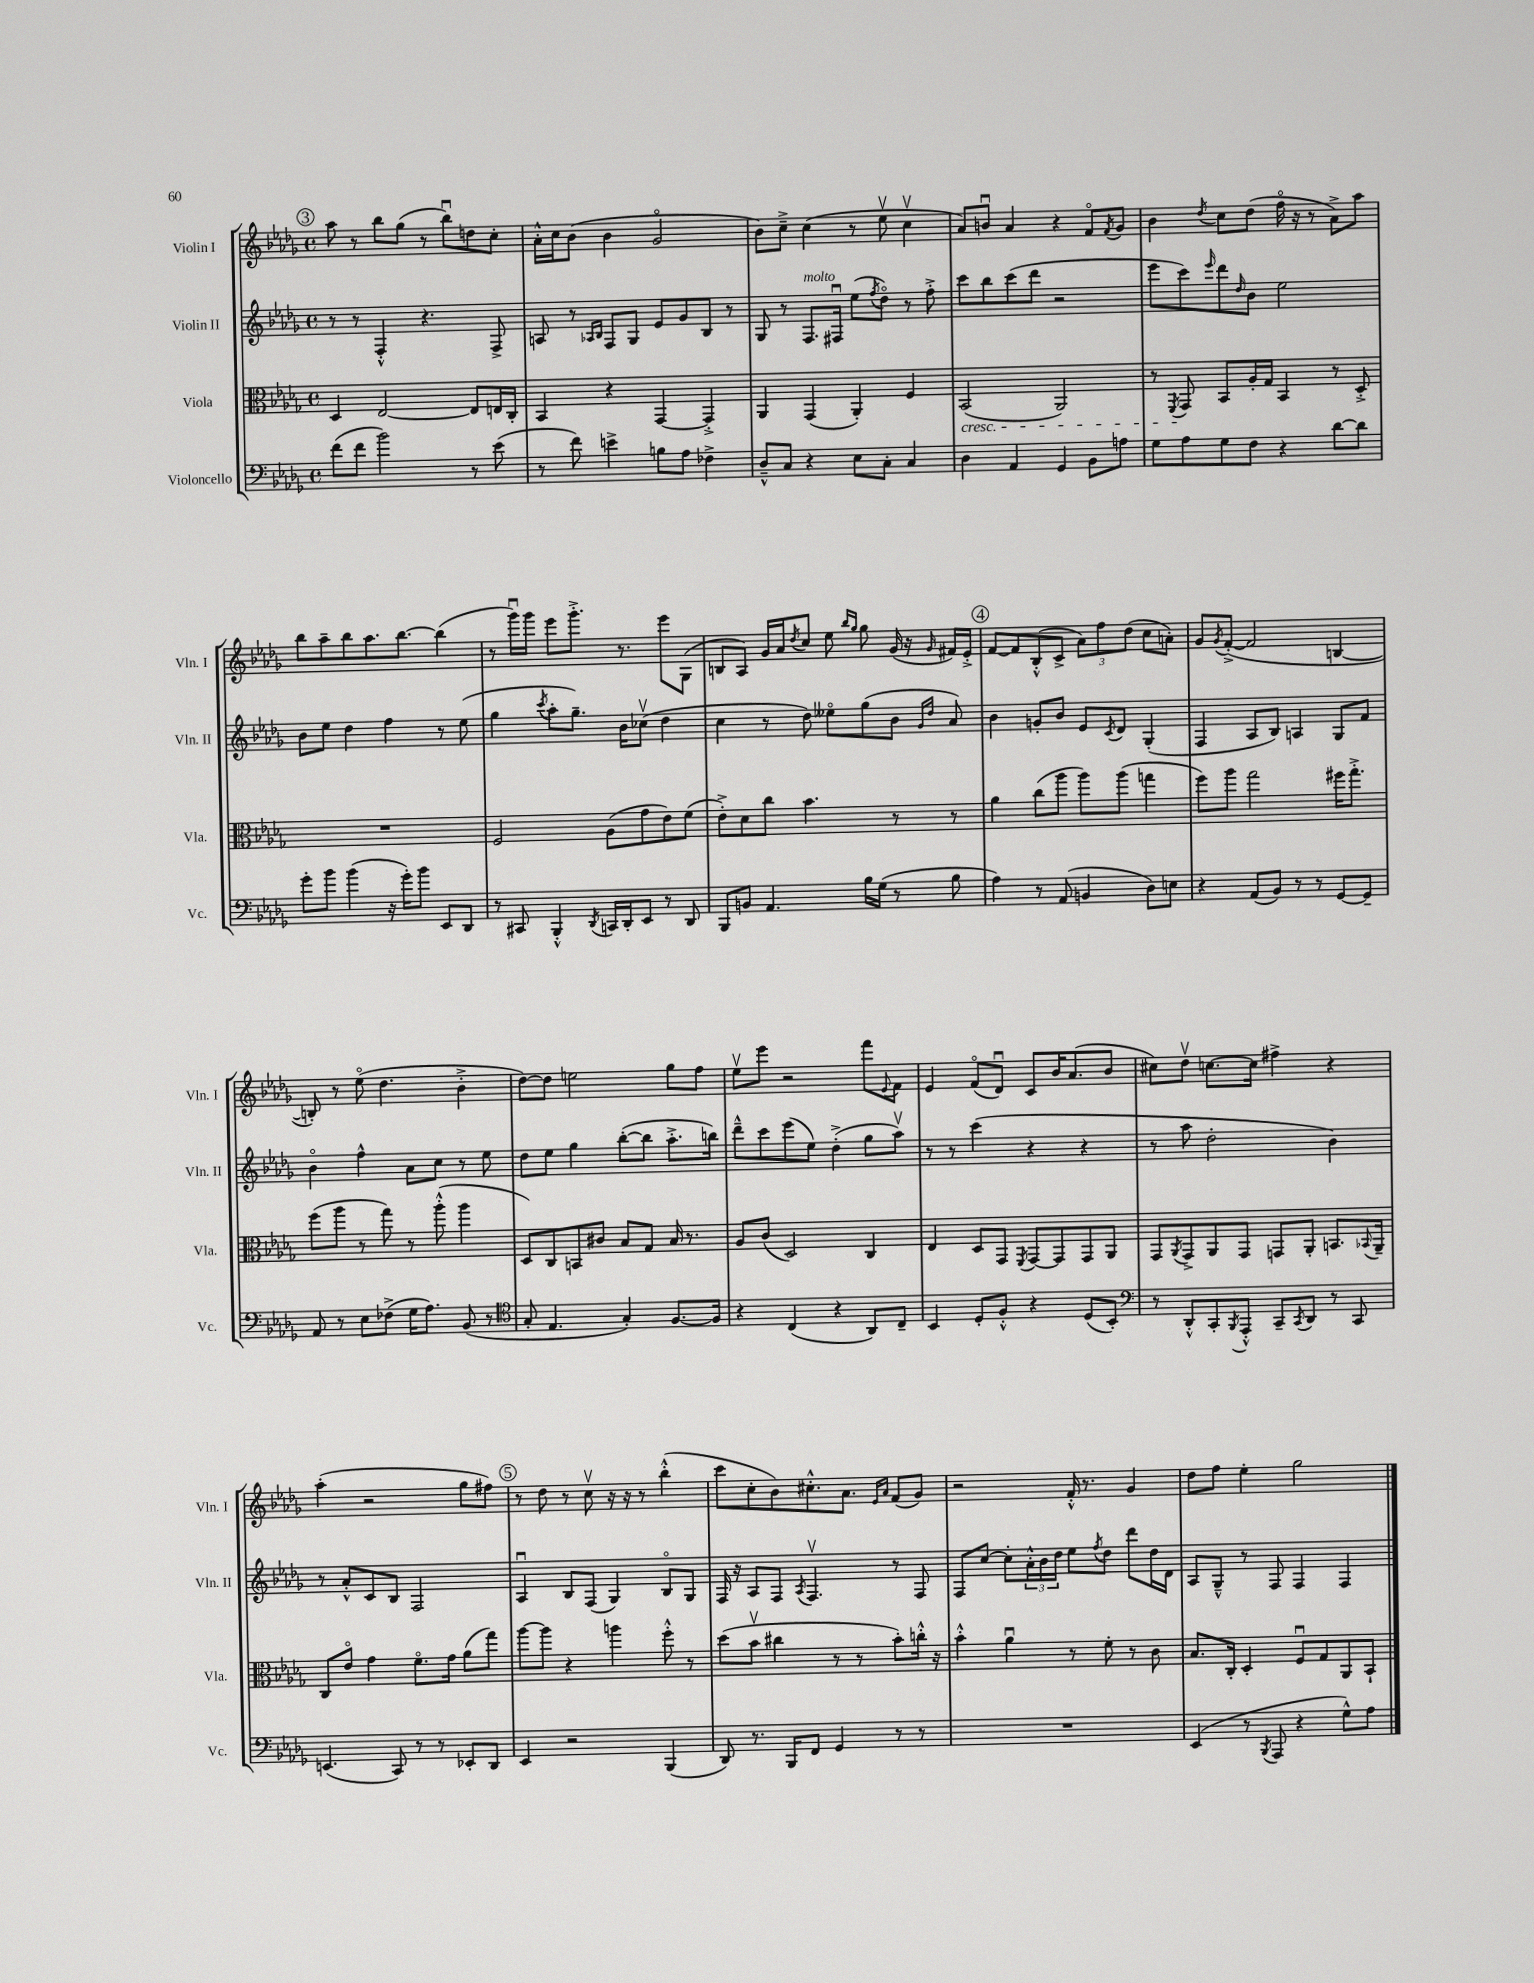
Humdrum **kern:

**kern	**kern	**kern	**kern
*part4	*part3	*part2	*part1
*staff4	*staff3	*staff2	*staff1
*I"Violoncello	*I"Viola	*I"Violin II	*I"Violin I
*I'Vc.	*I'Vla.	*I'Vln. II	*I'Vln. I
*clefF4	*clefC3	*clefG2	*clefG2
*k[b-e-a-d-g-]	*k[b-e-a-d-g-]	*k[b-e-a-d-g-]	*k[b-e-a-d-g-]
*M4/4	*M4/4	*M4/4	*M4/4
*met(c)	*met(c)	*met(c)	*met(c)
!!LO:REH:place=s1:t=3
=21	=21	=21	=21
(8f\L	4D-/	8r	8aa-\
8f\J	.	8r	8r
2b-\)	[2E-/	4F'^^/	8bb-\L
.	.	.	(8gg-\J
.	.	4.r	8r
.	.	.	8bb-u\L)
8r	8E-/L]	.	8ddn\
(8e-\	16En/L	8F^/	8cc'\J
.	16C'/JJ	.	.
=22	=22	=22	=22
8r	4BB-/	8An/	16a-'^^\LL
.	.	.	16cc\J
8f\)	.	8r	(8b-\J
.	.	16qqA-X/LL	.
.	.	16qqB-/JJ	.
4en^\	4r	8F/L	4b-\
.	.	8G-/J	.
8Bn\L	[4GG-/	8e-/L	2g-/
8A-\J	.	8g-/	.
4F-X^\	4GG-'^/]	8B-/J	.
.	.	8r	.
=23	=23	=23	=23
8D-~^^/L	4AA-/	8G-/	8b-\L)
8C/J	.	8r	8cc~^\J
!	!	!LO:TX:a:i:t=molto	!
4r	(4GG-/	8.F/L	(4cc\
.	.	16F#Xu/Jk	.
8E-\L	4AA-'/)	(8ee-\L	8r
.	.	8qff/	.
8C'\J	.	8dd-\J)	8ee-v\
4C/	4F/	8r	4ccv\
.	.	8ff'^\	.
=24	=24	=24	=24
!	!LO:TX:b:i:t=cresc.	!	!
4D-\	(2BB-/	8ccc\L	8a-/L)
.	.	8bb-\	8bnu/J
4AA-/	.	(8ccc\	4a-/
.	.	8ddd-\J	.
4GG-/	2AA-/)	2r	4r
8BB-\L	.	.	8f/L
.	.	.	8qf/
8An\J	.	.	8g-/J
=25	=25	=25	=25
8G-\L	8r	8eee-\L	4b-\
.	8qFF/	.	.
8A-\	8GG-/	8ccc\)	.
.	.	16qqeee-/	8qdd-/
8G-\	8BB-/L	8ddd-\	8cc\L
.	.	16qqdd-/	.
8F\J	16A-'/L	8b-\J	(8dd-\J
.	16G-/JJ	.	.
4r	4BB-/	2ee-\	16ff\
.	.	.	16r
.	.	.	8r
[8d-\L	8r	.	8a-^\L)
8d-\J]	8D-'^/	.	8aa-\J
!!LO:LB:g=z
=26	=26	=26	=26
8g-'\L	1r	8b-\L	8bb-\L
8b-\J	.	8ee-\J	8aa-~\
(4b-\	.	4dd-\	8bb-\
.	.	.	8.aa-\
16r	.	4ff\	.
16g-'\KL)	.	.	[8.bb-\J
8b-\J	.	.	.
8EE-/L	.	8r	(4bb-\]
8DD-/J	.	(8ee-\	.
=27	=27	=27	=27
8r	2F/	4gg-\	8r
8CC#X/	.	.	16ggg-u\LL)
.	.	.	16ggg-\JJ
.	.	8qccc/	.
4BBB-'^^/	.	8aa-'\L	8eee-\L
.	.	8.gg-~\J)	8.ggg-'^\J
8qDD-/	.	.	.
16CCn/LL	(8A-\L	.	.
16DD-'/J	.	16b-\KL	8.r
8EE-/J	8g-\	(8cc-Xv\J	.
8r	8e-\)	4dd-\	8eee-\L
8DD-/	(8f\J	.	(8G-\J
=28	=28	=28	=28
8BBB-/L	8e-'^\L)	4cc\	8Bn/L
8BBn/J	8d-\	.	8A-/J)
4.AA-/	8cc\J	8r	16g-/LL
.	.	.	16a-/J
.	.	.	8qdd-/
.	4.b-\	8dd-\)	8cc/J
.	.	8ee--X\L	8ee-\
.	.	.	16qqbb-/LL
.	.	.	16qqgg-/JJ
16B-\LL	.	(8gg-\	8gg-\
(16G-\JJ	.	.	.
8r	8r	8b-\J	(16g-/
.	.	.	16r
.	.	16qqg-/LL	.
.	.	16qqdd-/JJ	16qqg-/
8B-\	8r	8a-/)	16f#X/LL)
.	.	.	16e-'^/JJ
!!LO:REH:place=s1:t=4
=29	=29	=29	=29
4A-\)	4a-\	4b-\	[8f/L
.	.	.	8f/]
8r	(8cc\L	8gn'/L	(8B-'^^/
(8AA-/	8aa-\J	8b-/J	8c^/J
4BBn/	8aa-\L)	8e-/L	12a-\L)
.	.	.	12ff\
.	.	8qc/	.
.	(8aa-\J	8d-/J	.
.	.	.	(12dd-\J
8D-\L)	4ggn\	(4G-'/	8cc\L
8En\J	.	.	8an'\J)
=30	=30	=30	=30
4r	8ff\L)	4F/	8g-/L
.	.	.	8qg-/
.	8aa-\J	.	([8f'^/J
(8AA-/L	2gg-\	8A-/L	2f/]
8BB-/J)	.	8B-/J)	.
8r	.	4An/	.
8r	.	.	.
[8GG-/L	16ff#X\KL	8G-/L	[4Bn/
.	8.gg-'^\J	.	.
8GG-~/J]	.	8f/J	.
!!LO:LB:g=z
=31	=31	=31	=31
8AA-/	(8ff\L	4b-\	8Bn'/])
8r	8aa-\J	.	8r
8E-\L	8r	4ff^^\	(8ee-\
(8F-X^\J	8gg-\)	.	4.dd-\
16G-\KL	8r	8a-\L	.
8.A-\J)	.	.	.
.	(8aa-'^^\	8cc\J	.
(8BB-/	4aa-\	8r	4b-'^\
8r	.	8ee-\	.
=32	=32	=32	=32
*clefC4	*	*	*
8G-'/	8D-/L)	8dd-\L	[8dd-\L)
4.E-/	8C/	8ee-\J	8dd-\J]
.	8BBn/	4gg-\	2een\
.	8c#X/J	.	.
4G-'/)	8B-/L	([8bb-'\L	.
.	8G-/J	8bb-\J]	.
[8.F/L	16B-/	8.aa-'^\L	8gg-\L
.	8.r	.	.
.	.	.	8ff\J
16F/Jk]	.	16bbn\Jk)	.
=33	=33	=33	=33
4r	8A-/L	8ddd-~^^\L	8ee-v\L
.	(8c/J	8ccc\	8eee-\J
(4C/	2D-/)	(8eee-\	2r
.	.	8ee-\J)	.
4r	.	(4dd-'^\	.
8AA-/L)	4C/	8gg-\L	8fff\L
.	.	.	8qqe-/
8C~/J	.	8aa-v\J)	8f\J
=34	=34	=34	=34
4BB-/	4E-/	8r	4e-/
.	.	8r	.
8D-'/L	8D-/L	(4ccc\	(8f/L
8F'^^/J	8GG-/J	.	8d-u/J)
.	8qFF/	.	.
4r	[8GG-/L	4r	8c/L
.	8GG-/]	.	16b-/K
.	.	.	(8.a-/
(8D-/L	8GG-/	4r	.
8BB-'/J)	8AA-/J	.	8b-/J
=35	=35	=35	=35
*clefF4	*	*	*
8r	8GG-/L	8r	8cc#X\L)
.	8qAA-/	.	.
8DD-'^^/L	8GG-^/	8aa-\	8dd-v\J
8CC'/	8AA-/	2dd-'\	[8.ccn\L
8qBBB-/	.	.	.
8AAA-'^^/J	8GG-/J	.	.
.	.	.	16cc\Jk]
8CC~/L	8GGn/L	.	4ff#X^\
8qCC/	.	.	.
8DD-/J	8AA-'/J	.	.
8r	8.BBn/L	4b-\)	4r
8CC/	.	.	.
.	8qqBB-X/	.	.
.	16AA-~/Jk	.	.
!!LO:LB:g=z
=36	=36	=36	=36
(4.EEn/	8C/L	8r	(4aa-'\
.	8e-/J	8a-'^^/L	.
.	4g-\	8c/	2r
8CC/)	.	8B-/J	.
8r	8.f\L	2F/	.
8r	.	.	.
.	16g-\Jk	.	.
8EE-X'/L	(8a-\L	.	8gg-\L
8DD-/J	8gg-\J)	.	8ff#X\J)
!!LO:REH:place=s1:t=5
=37	=37	=37	=37
4EE-/	[8aa-\L	4A-u/	8r
.	8aa-\J]	.	8dd-\
2r	4r	8B-/L	8r
.	.	(8F/J	8ccv\
.	4aan\	4G-/)	16r
.	.	.	16r
.	.	.	8r
(4BBB-/	8ff'^^\	8B-/L	(4bb-'^^\
.	8r	8G-/J	.
=38	=38	=38	=38
8DD-/)	(8dd-\L	16F/	8ccc\L
.	.	16r	.
8.r	8b-v\J	8A-/L	8cc'\
.	4cc#X\	8F/J	8b-\)
16BBB-/KL	.	.	.
.	.	8qA-/	.
8FF/J	.	4.Fv/	8.cc#X'^^\
4GG-/	8r	.	.
.	.	.	8.a-\J
.	8r	.	.
.	.	.	16qqe-/LL
.	.	.	16qqa-/JJ
8r	8b-'\L)	8r	(8f/L
8r	16ccn'^^\Jk	8F/	8g-/J)
.	16r	.	.
=39	=39	=39	=39
1r	4b-'^^\	8F/L	2r
.	.	[8cc/J	.
.	4a-u\	8cc'\L]	.
.	.	24a-'^^\L	.
.	.	24b-\	.
.	.	24dd-\JJ	.
.	8r	8ee-\L	16f'^^/
.	.	.	8.r
.	.	8qff/	.
.	8f'\	8dd-\J	.
.	8r	8ddd-\L	4g-/
.	8c\	16dd-\L	.
.	.	16d-\JJ	.
=40	=40	=40	=40
(4EE-/	8.B-/L	8A-/L	8dd-\L
.	.	8G-~^^/J	8ff\J
.	16C'/Jk	.	.
8r	4D-'/	8r	4ee-'\
8qBBB-/	.	.	.
8AAA-/	.	8F/	.
4r	8Fu/L	4F/	2gg-\
.	8G-/	.	.
8G-^^\L)	8AA-/	4F/	.
8A-\J	8BB-`/J	.	.
==	==	==	==
*-	*-	*-	*-
